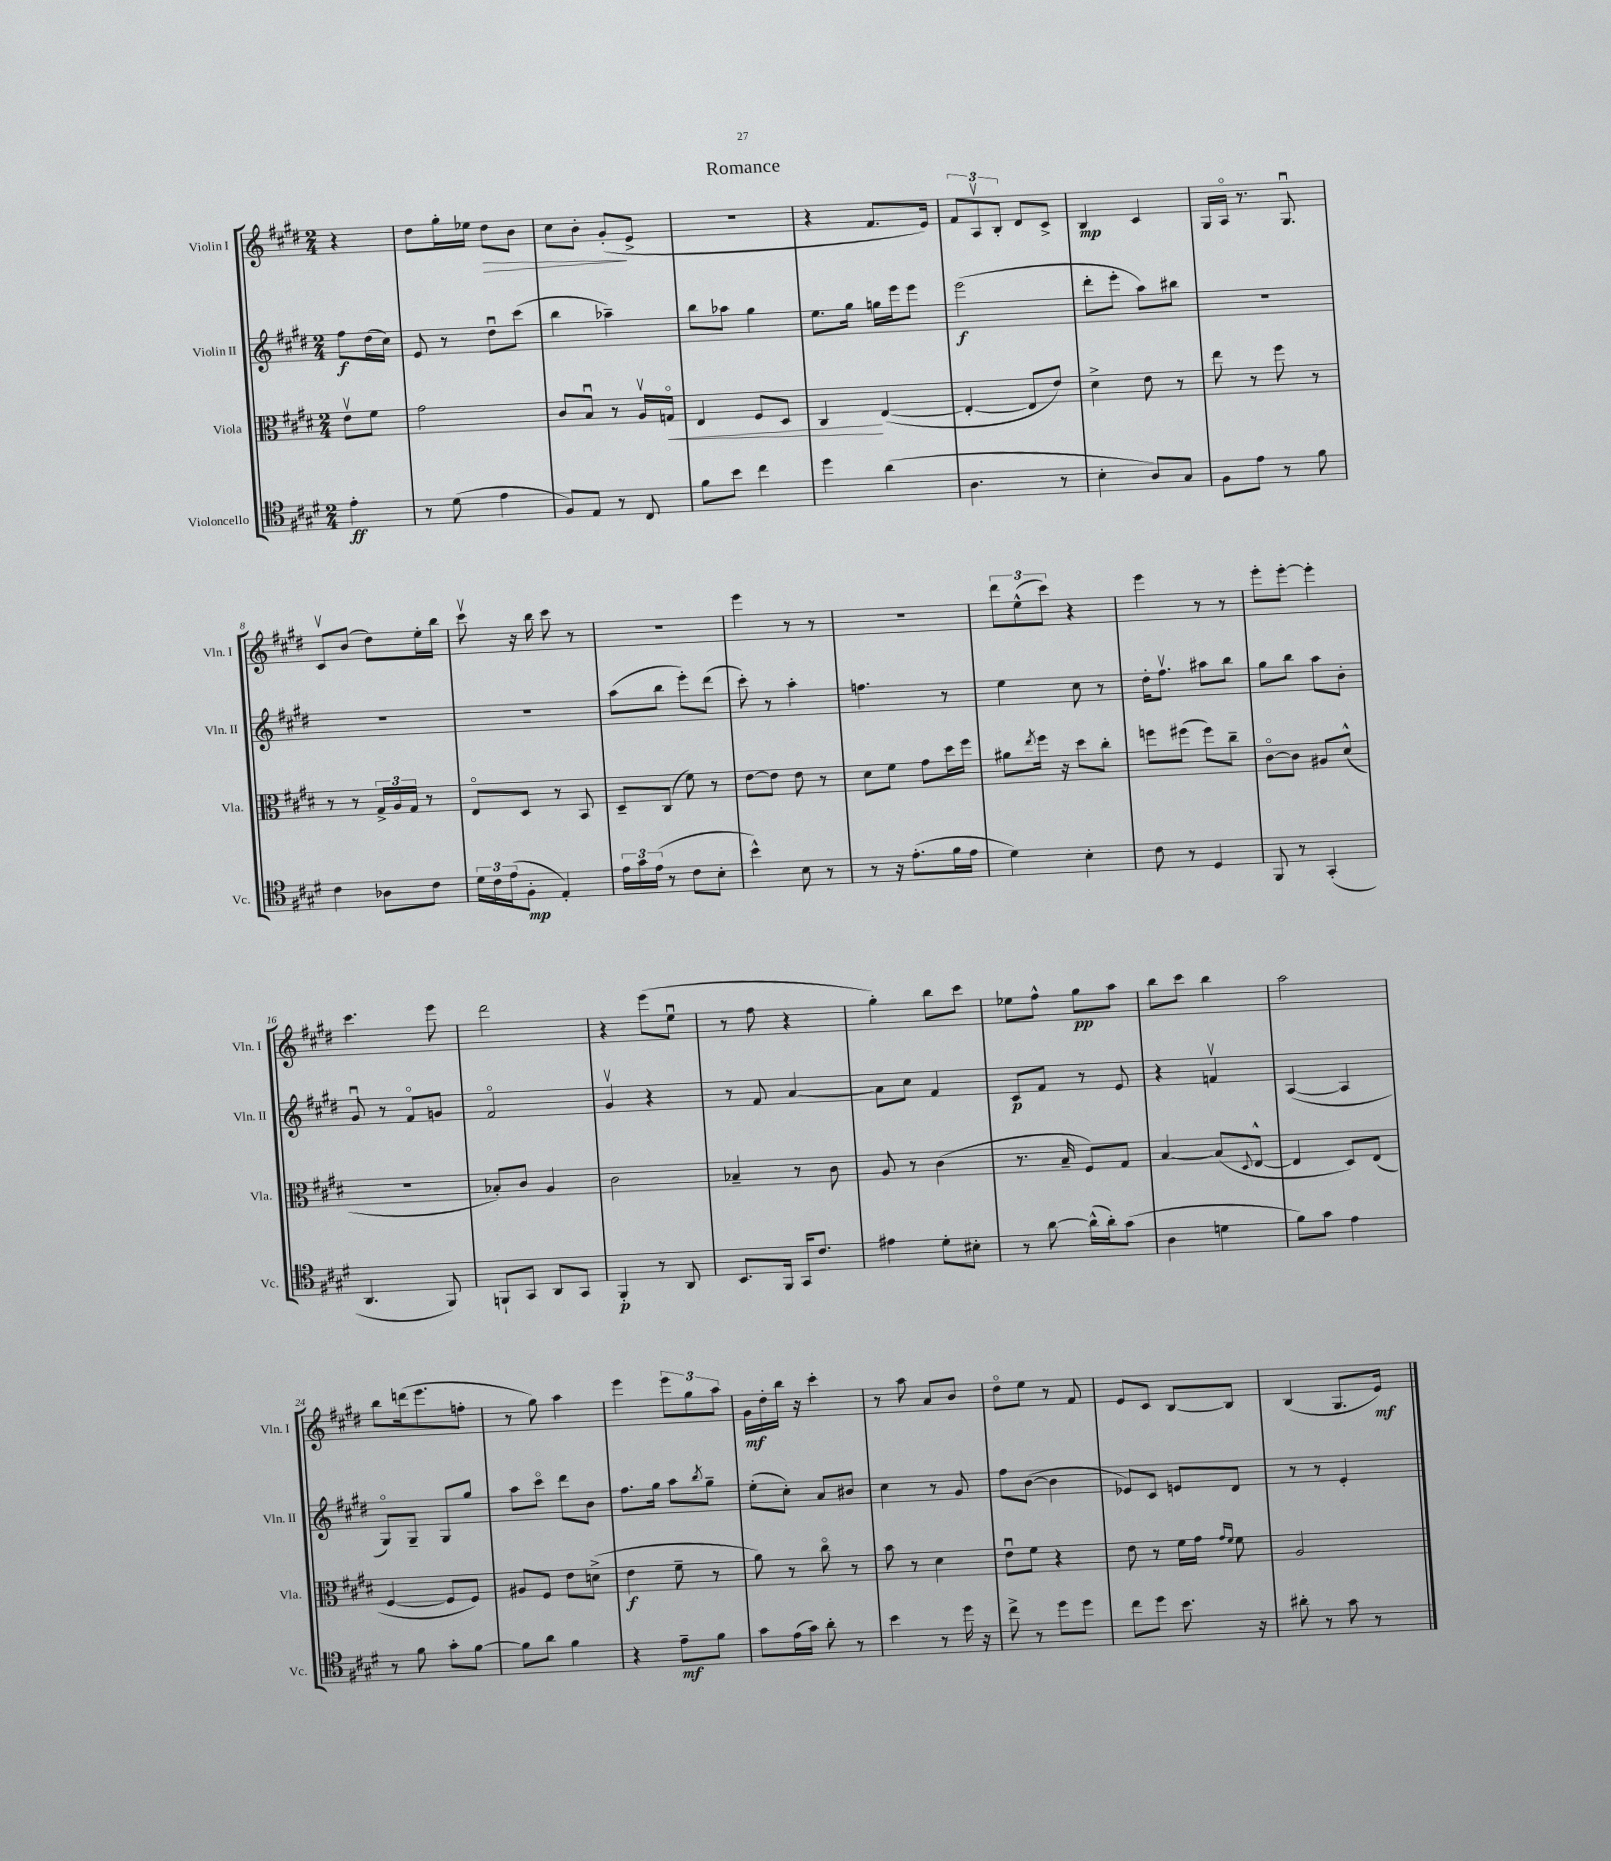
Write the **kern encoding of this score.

**kern	**dynam	**kern	**dynam	**kern	**dynam	**kern	**dynam
*part4	*part4	*part3	*part3	*part2	*part2	*part1	*part1
*staff4	*staff4	*staff3	*staff3	*staff2	*staff2	*staff1	*staff1
*I"Violoncello	*	*I"Viola	*	*I"Violin II	*	*I"Violin I	*
*I'Vc.	*	*I'Vla.	*	*I'Vln. II	*	*I'Vln. I	*
*clefC4	*	*clefC3	*	*clefG2	*	*clefG2	*
*k[f#c#g#d#]	*	*k[f#c#g#d#]	*	*k[f#c#g#d#]	*	*k[f#c#g#d#]	*
*M2/4	*	*M2/4	*	*M2/4	*	*M2/4	*
=	=	=	=	=	=	=	=
4e'\	ff	8ev\L	.	8ff#\L	f	4r	.
.	.	8f#\J	.	(16dd#\L	.	.	.
.	.	.	.	16cc#\JJ)	.	.	.
=1	=1	=1	=1	=1	=1	=1	=1
8r	.	2g#\	.	8e/	.	8dd#\L	.
(8d#\	.	.	.	8r	.	16gg#'\L	.
.	.	.	.	.	.	16ee-X\JJ	.
!	!	!	!	!	!	!	!LO:HP:b
4e\	.	.	.	8dd#u\L	.	8dd#\L	>
.	.	.	.	(8ccc#\J	.	8b\J	.
=2	=2	=2	=2	=2	=2	=2	=2
8F#/L)	.	8c#/L	.	4bb\	.	8cc#\L	.
8E/J	.	8Bu/J	.	.	.	8b'\J	.
8r	.	8r	.	4aa-X~\)	.	(8g#'/L	.
8C#/	.	16Av/LL	.	.	.	8e^/J	]
!	!	!	!LO:HP:b	!	!	!	!
.	.	16Gn/JJ	<	.	.	.	.
=3	=3	=3	=3	=3	=3	=3	=3
8f#\L	.	4E/	.	8bb\L	.	2r	.
8b\J	.	.	.	8aa-X\J	.	.	.
4cc#\	.	8F#/L	.	4gg#\	.	.	.
.	.	8D#/J	.	.	.	.	.
=4	=4	=4	=4	=4	=4	=4	=4
4dd#\	.	4C#/	.	8.ee\L	.	4r	.
.	.	.	.	16gg#\Jk	.	.	.
(4a\	.	([4E/	[	16ggn\LL	.	8.f#/L	.
.	.	.	.	16eee\J	.	.	.
.	.	.	.	8eee\J	.	.	.
.	.	.	.	.	.	16e/Jk)	.
=5	=5	=5	=5	=5	=5	=5	=5
4.A\	.	4E'/_	.	(2eee\	f	12f#/L	.
.	.	.	.	.	.	12Av/	.
.	.	.	.	.	.	12B'/J	.
.	.	8E/L]	.	.	.	8d#/L	.
8r	.	8e/J)	.	.	.	8c#^/J	.
=6	=6	=6	=6	=6	=6	=6	=6
4B'\	.	4d#^\	.	8ddd#'\L	.	4B/	mp
.	.	.	.	8eee'\J	.	.	.
8A/L)	.	8e\	.	8aa\L)	.	4c#/	.
8G#/J	.	8r	.	8bb#X\J	.	.	.
=7	=7	=7	=7	=7	=7	=7	=7
8F#\L	.	8ee\	.	2r	.	16G#/LL	.
.	.	.	.	.	.	16A/JJ	.
8e\J	.	8r	.	.	.	8.r	.
8r	.	8ff#\	.	.	.	.	.
.	.	.	.	.	.	8.G#u/	.
8f#\	.	8r	.	.	.	.	.
!!LO:LB:g=z
=8	=8	=8	=8	=8	=8	=8	=8
4c#\	.	8r	.	2r	.	8c#v/L	.
.	.	8r	.	.	.	(8b/J	.
8A-X\L	.	24G#^/LL	.	.	.	8dd#\L)	.
.	.	24A/	.	.	.	.	.
.	.	24G#/JJ	.	.	.	.	.
8c#\J	.	8r	.	.	.	16ee'\L	.
.	.	.	.	.	.	16bb\JJ	.
=9	=9	=9	=9	=9	=9	=9	=9
24d#\LL	.	8E/L	.	2r	.	8ccc#v\	.
24c#\	.	.	.	.	.	.	.
(24e\J	.	.	.	.	.	.	.
8F#'\J	mp	8D#/J	.	.	.	16r	.
.	.	.	.	.	.	16bb\	.
4E'/)	.	8r	.	.	.	8ccc#\	.
.	.	8BB/	.	.	.	8r	.
=10	=10	=10	=10	=10	=10	=10	=10
24e\LL	.	8D#~/L	.	(8aa\L	.	2r	.
24g#\	.	.	.	.	.	.	.
(24e\JJ	.	.	.	.	.	.	.
8r	.	(8C#/J	.	8bb\J	.	.	.
8c#\L	.	8f#\)	.	8eee'\L)	.	.	.
8B'\J	.	8r	.	(8ddd#\J	.	.	.
=11	=11	=11	=11	=11	=11	=11	=11
4b^^\)	.	[8e\L	.	8ccc#'\)	.	4eee\	.
.	.	8e\J]	.	8r	.	.	.
8B\	.	8e\	.	4aa'\	.	8r	.
8r	.	8r	.	.	.	8r	.
=12	=12	=12	=12	=12	=12	=12	=12
8r	.	8d#\L	.	4.ffn\	.	2r	.
16r	.	8f#\J	.	.	.	.	.
(8.e'\L	.	.	.	.	.	.	.
.	.	8g#\L	.	.	.	.	.
16f#\L	.	16dd#\L	.	8r	.	.	.
16e\JJ	.	16ff#\JJ	.	.	.	.	.
=13	=13	=13	=13	=13	=13	=13	=13
4d#\)	.	8a#X\L	.	4ee\	.	12ddd#\L	.
.	.	.	.	.	.	(12ee^^\	.
.	.	8qee/	.	.	.	.	.
.	.	16ff#\Jk	.	.	.	.	.
.	.	.	.	.	.	12ccc#\J)	.
.	.	16r	.	.	.	.	.
4B'\	.	8dd#\L	.	8cc#\	.	4r	.
.	.	8cc#'\J	.	8r	.	.	.
=14	=14	=14	=14	=14	=14	=14	=14
8c#\	.	8ffn\L	.	16dd#'\KL	.	4eee\	.
.	.	.	.	8.ff#v\J	.	.	.
8r	.	(8ff#X\J	.	.	.	.	.
4D#/	.	8ff#\L)	.	8aa#X\L	.	8r	.
.	.	8cc#~\J	.	8bb\J	.	8r	.
=15	=15	=15	=15	=15	=15	=15	=15
8FF#/	.	[8c#\L	.	8gg#\L	.	8eee'\L	.
8r	.	8c#\J]	.	8bb\J	.	[8eee'\J	.
(4GG#'/	.	8A#X/L	.	8aa\L	.	4eee'\]	.
.	.	(8d#^^/J	.	8b'\J	.	.	.
!!LO:LB:g=z
=16	=16	=16	=16	=16	=16	=16	=16
4.AA/	.	2r	.	8g#u/	.	4.ccc#\	.
.	.	.	.	8r	.	.	.
.	.	.	.	8f#/L	.	.	.
8FF#/)	.	.	.	8gn/J	.	8eee\	.
=17	=17	=17	=17	=17	=17	=17	=17
8FFn`/L	.	8B-X'/L)	.	2f#/	.	2ddd#\	.
8GG#/J	.	8c#/J	.	.	.	.	.
8AA/L	.	4A/	.	.	.	.	.
8GG#/J	.	.	.	.	.	.	.
=18	=18	=18	=18	=18	=18	=18	=18
4FF#'/	p	2c#\	.	4g#v/	.	4r	.
8r	.	.	.	4r	.	(8eee\L	.
8AA/	.	.	.	.	.	8eeu\J	.
=19	=19	=19	=19	=19	=19	=19	=19
8.BB/L	.	4B-X~/	.	8r	.	8r	.
.	.	.	.	8f#/	.	8ff#\	.
16FF#/Jk	.	.	.	.	.	.	.
16GG#/KL	.	8r	.	[4a/	.	4r	.
8.c#/J	.	.	.	.	.	.	.
.	.	8c#\	.	.	.	.	.
=20	=20	=20	=20	=20	=20	=20	=20
4e#X\	.	8A/	.	8a\L]	.	4gg#'\)	.
.	.	8r	.	8cc#\J	.	.	.
8d#'\L	.	(4c#\	.	4f#/	.	8bb\L	.
8B#X'\J	.	.	.	.	.	8ccc#\J	.
=21	=21	=21	=21	=21	=21	=21	=21
8r	.	8.r	.	8c#/L	p	8ee-X\L	.
[8a\	.	.	.	8f#/J	.	8ff#^^\J	.
.	.	16B~/	.	.	.	.	.
(16a^^\LL]	.	8F#/L)	.	8r	.	8gg#\L	pp
16a'\J)	.	.	.	.	.	.	.
(8g#\J	.	8G#/J	.	8e/	.	8aa\J	.
=22	=22	=22	=22	=22	=22	=22	=22
4A\	.	[4B/	.	4r	.	8bb\L	.
.	.	.	.	.	.	8ccc#\J	.
4dn\	.	(8B/L]	.	4fnv/	.	4bb\	.
.	.	8qqD#/	.	.	.	.	.
.	.	[8E^^/J	.	.	.	.	.
=23	=23	=23	=23	=23	=23	=23	=23
8f#\L)	.	4E/]	.	([4A/	.	2aa\	.
8g#\J	.	.	.	.	.	.	.
4e\	.	8D#/L)	.	4A/]	.	.	.
.	.	(8E/J	.	.	.	.	.
!!LO:LB:g=z
=24	=24	=24	=24	=24	=24	=24	=24
8r	.	[4F#/	.	8G#/L)	.	8bb\L	.
8f#\	.	.	.	8G#~/J	.	(16dddn\k	.
.	.	.	.	.	.	8.eee\	.
8g#'\L	.	8F#/L]	.	8G#/L	.	.	.
[8f#\J	.	8F#/J)	.	8gg#/J	.	8ffn'\J	.
=25	=25	=25	=25	=25	=25	=25	=25
8f#\L]	.	8A#X/L	.	8aa\L	.	8r	.
8a\J	.	8F#/J	.	8ccc#\J	.	8gg#\)	.
4f#\	.	8e\L	.	8ddd#\L	.	4aa\	.
.	.	(8dn^\J	.	8b\J	.	.	.
=26	=26	=26	=26	=26	=26	=26	=26
4r	.	4e\	f	8.ff#\L	.	4eee\	.
.	.	.	.	16gg#\Jk	.	.	.
8e~\L	mf	8f#~\	.	8aa\L	.	12eee\L	.
.	.	.	.	.	.	12gg#\	.
.	.	.	.	8qbb/	.	.	.
8f#\J	.	8r	.	8gg#~\J	.	.	.
.	.	.	.	.	.	12aa\J	.
=27	=27	=27	=27	=27	=27	=27	=27
8g#\L	.	8a\)	.	(8ee'\L	.	16g#\LL	mf
.	.	.	.	.	.	16dd#'\	.
(16e\L	.	8r	.	8cc#'\J)	.	16bb\JJ	.
16g#\JJ)	.	.	.	.	.	16r	.
8a'\	.	8cc#\	.	8a/L	.	4ccc#'\	.
8r	.	8r	.	8b#X/J	.	.	.
=28	=28	=28	=28	=28	=28	=28	=28
4b\	.	8b\	.	4cc#\	.	8r	.
.	.	8r	.	.	.	8aa\	.
8r	.	4d#\	.	8r	.	8a/L	.
16dd#\	.	.	.	8g#/	.	8b/J	.
16r	.	.	.	.	.	.	.
=29	=29	=29	=29	=29	=29	=29	=29
8cc#^\	.	8eu\L	.	8ff#\L	.	8dd#\L	.
8r	.	8f#\J	.	([8b\J	.	8ee\J	.
8dd#\L	.	4r	.	4b\]	.	8r	.
8dd#\J	.	.	.	.	.	8f#/	.
=30	=30	=30	=30	=30	=30	=30	=30
8cc#\L	.	8e\	.	8e-X/L)	.	8e/L	.
8dd#\J	.	8r	.	8c#/J	.	8c#/J	.
8.b\	.	16f#\LL	.	8en/L	.	[8B/L	.
.	.	16g#\JJ	.	.	.	.	.
.	.	16qqg#/LL	.	.	.	.	.
.	.	16qqf#/JJ	.	.	.	.	.
.	.	8f#\	.	8d#/J	.	8B/J]	.
16r	.	.	.	.	.	.	.
=31	=31	=31	=31	=31	=31	=31	=31
8a#X'\	.	2A/	.	8r	.	(4B/	.
8r	.	.	.	8r	.	.	.
8g#\	.	.	.	4e'/	.	8.G#/L	.
8r	.	.	.	.	.	.	.
.	.	.	.	.	.	16e/Jk)	mf
==	==	==	==	==	==	==	==
*-	*-	*-	*-	*-	*-	*-	*-
